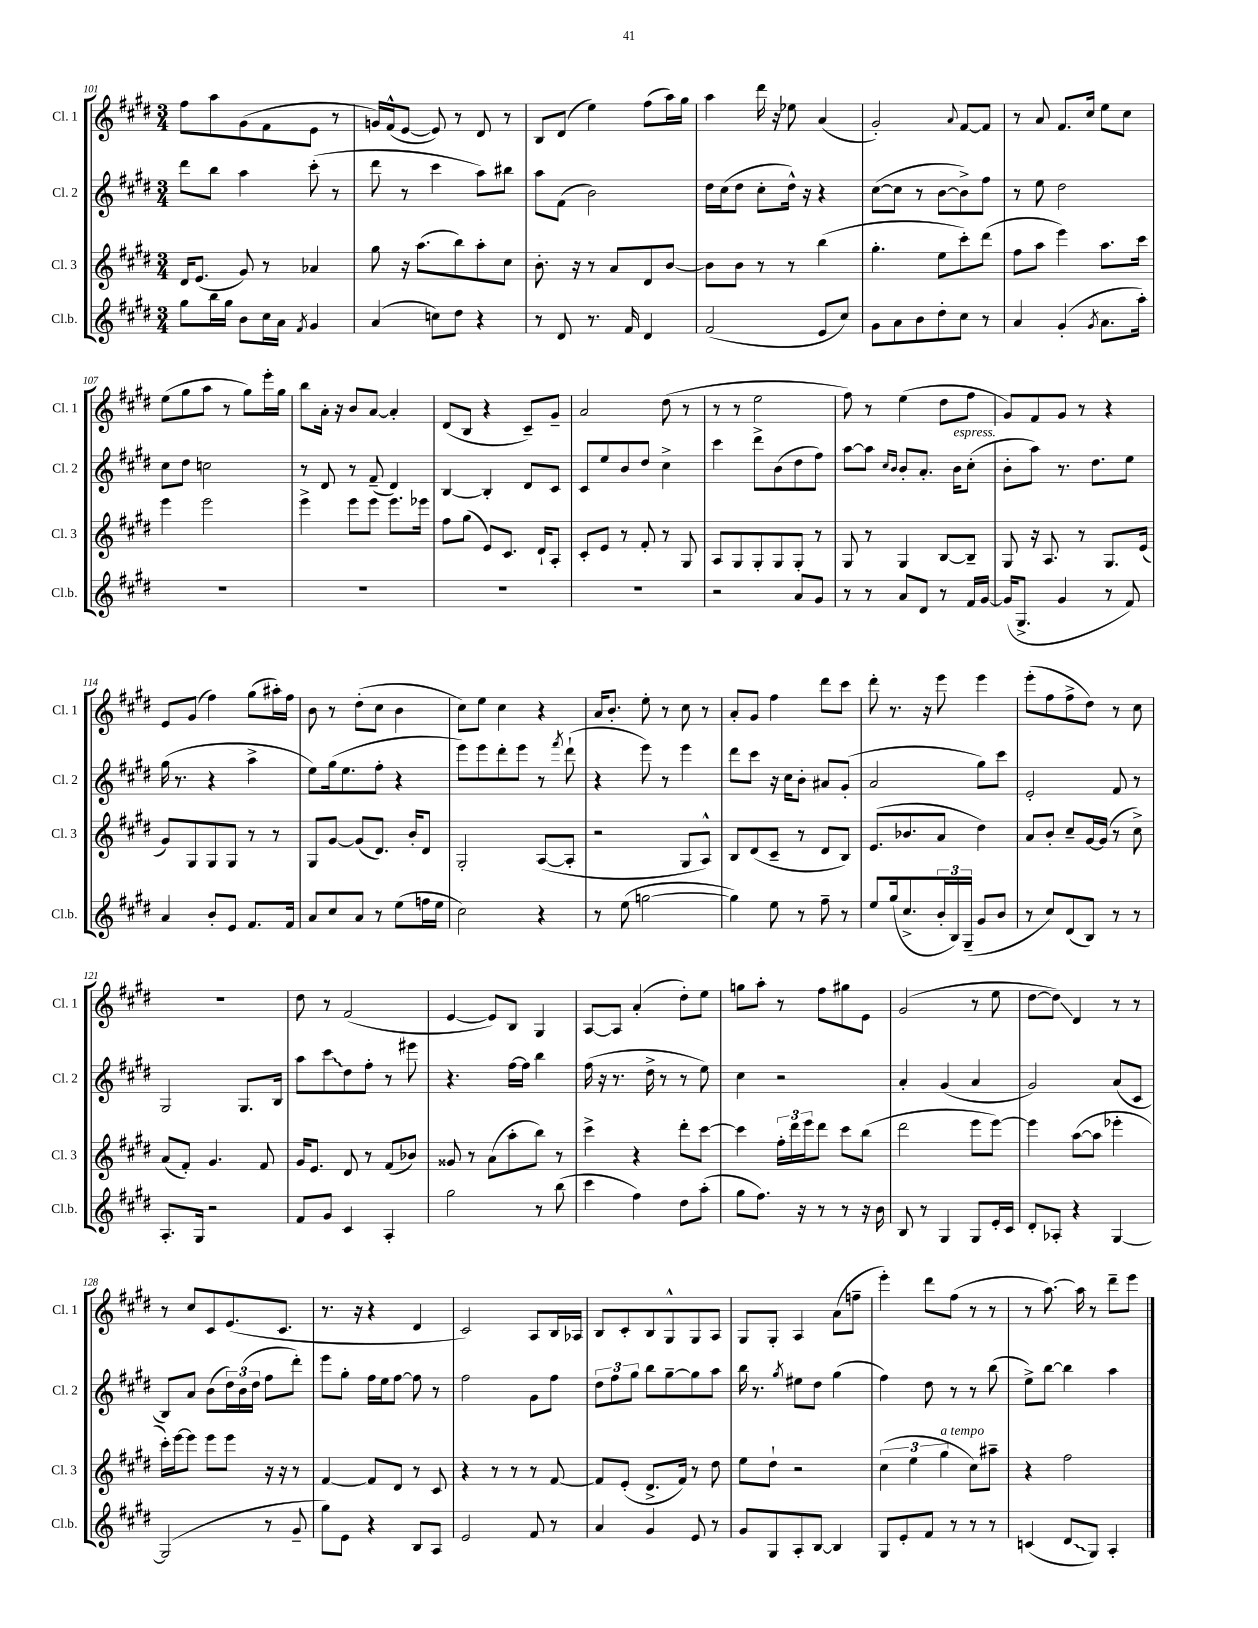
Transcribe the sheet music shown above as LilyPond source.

<<
\new StaffGroup <<
\new Staff = "s0" \with { instrumentName = "Cl. 1" shortInstrumentName = "Cl. 1" } {
    \clef treble \key e \major \numericTimeSignature \time 3/4
    fis''8 a''8 gis'8( fis'8 e'8 r8 |
    g'16) fis'16-^( e'8~ e'8) r8 dis'8 r8 |
    b8 dis'8( e''4) fis''8( a''16) gis''16 |
    a''4 dis'''16 r16 ees''8 a'4( |
    gis'2-.) \appoggiatura { a'8 } fis'8~ fis'8 |
    r8 a'8 fis'8. cis''16 e''8 cis''8 |
    e''8( gis''8 a''8 r8 gis''8) e'''16-. gis''16 |
    b''8 a'16-. r16 b'8 a'8~ a'4-. |
    dis'8( b8 r4 cis'8--) gis'8-- |
    a'2 dis''8( r8 |
    r8 r8 e''2 |
    fis''8) r8 e''4( dis''8 fis''8 |
    gis'8) fis'8 gis'8 r8 r4 |
    e'8 gis'8( fis''4) gis''8( ais''16-.) fis''16 |
    b'8 r8 dis''8-.( cis''8 b'4 |
    cis''8) e''8 cis''4 r4 |
    a'16 b'8.-. e''8-. r8 cis''8 r8 |
    a'8-. gis'8 fis''4 dis'''8 cis'''8 |
    dis'''8-. r8. r16 e'''8 e'''4 |
    e'''8-.( fis''8 fis''8-> dis''8) r8 cis''8 |
    R2. |
    dis''8 r8 fis'2( |
    e'4~ e'8) b8 gis4 |
    a8~ a8 a'4-.( dis''8-.) e''8 |
    g''8 a''8-. r8 fis''8 gis''8 e'8 |
    gis'2( r8 e''8 |
    dis''8~ dis''8\glissando) dis'4 r8 r8 |
    r8 cis''8 cis'8 e'8.( cis'8. |
    r8. r16 r4 dis'4 |
    cis'2) a8 b16 aes16 |
    b8 cis'8-. b8 gis8-^ gis8 a8 |
    gis8 gis8-. a4 a'8( f''8-- |
    e'''4-.) dis'''8 fis''8( r8 r8 |
    r8 a''8.~) a''16 r8 dis'''8-- e'''8 \bar "|." |
}
\new Staff = "s1" \with { instrumentName = "Cl. 2" shortInstrumentName = "Cl. 2" } {
    \clef treble \key e \major \numericTimeSignature \time 3/4
    dis'''8 b''8 a''4 cis'''8-.( r8 |
    dis'''8 r8 cis'''4 a''8) bis''8 |
    a''8 fis'8( b'2) |
    dis''16 cis''16( dis''8 cis''8-. dis''16-^) r16 r4 |
    cis''8~( cis''8 r8 b'8~ b'8->) fis''8 |
    r8 e''8 dis''2 |
    cis''8 dis''8 c''2 |
    r8 dis'8 r8 fis'8--( dis'4) |
    b4~ b4-. dis'8 cis'8 |
    cis'8 e''8 b'8 dis''8 cis''4-> |
    cis'''4 dis'''8-> b'8( dis''8 fis''8) |
    a''8~ a''8 \grace { cis''16 b'16 } b'8-. a'8.-. b'16^\markup { \italic "espress." } cis''8-.( |
    b'8-. a''8) r8. dis''8. e''8 |
    gis''16( r8. r4 a''4-> |
    e''8) gis''16( e''8. fis''8-. r4 |
    e'''8) e'''8 dis'''8-. e'''8 r8 \acciaccatura { fis'''8 } dis'''8-!( |
    r4 e'''8) r8 e'''4 |
    dis'''8 cis'''8 r16 cis''16 b'8-. ais'8 gis'8-.( |
    a'2 gis''8) cis'''8 |
    e'2-. fis'8 r8 |
    gis2 gis8. b16 |
    a''8 \once \override Glissando.style = #'zigzag cis'''8\glissando dis''8 fis''8-. r8 eis'''8 |
    r4. fis''16~ fis''16 b''4 |
    fis''16( r16 r8. dis''16-> r8 r8 e''8) |
    cis''4 r2 |
    a'4-. gis'4( a'4 |
    gis'2) a'8( cis'8 |
    b8) a'8 b'8( \tuplet 3/2 { dis''16) b'16( dis''16 } fis''8 dis'''8-.) |
    e'''8 gis''8-. fis''16 e''16 fis''8~ fis''8 r8 |
    fis''2 gis'8 fis''8 |
    \tuplet 3/2 { dis''8 fis''8 gis''8 } b''8 gis''8~-- gis''8 a''8 |
    b''16 r8. \acciaccatura { gis''8 } eis''8 dis''8 gis''4( |
    fis''4) dis''8 r8 r8 b''8( |
    e''8->) b''8~ b''4 a''4 \bar "|." |
}
\new Staff = "s2" \with { instrumentName = "Cl. 3" shortInstrumentName = "Cl. 3" } {
    \clef treble \key e \major \numericTimeSignature \time 3/4
    dis'16 e'8.( gis'8) r8 aes'4 |
    gis''8 r16 a''8.( b''8) a''8-. cis''8 |
    b'8.-. r16 r8 a'8 dis'8 b'8~ |
    b'8 b'8 r8 r8 b''4( |
    gis''4.-. e''8 cis'''8-.) dis'''8( |
    fis''8 a''8 e'''4) a''8. cis'''16 |
    e'''4 e'''2 |
    e'''4-> e'''8 e'''8 e'''8. ees'''16 |
    fis''8 gis''8( e'8) cis'8. dis'16-! a8-. |
    cis'8-. e'8 r8 fis'8-. r8 gis8 |
    a8 gis8 gis8-. gis8 gis8-. r8 |
    gis8 r8 gis4 b8~ b8-- |
    gis8 r16 a8. r8 gis8. e'16( |
    gis'8) gis8 gis8 gis8 r8 r8 |
    gis8 gis'8~ gis'8( dis'8.) b'16-. dis'8 |
    gis2-. a8~( a8-. |
    r2 gis8 a8-^) |
    b8 dis'8( cis'8-- r8 dis'8 b8) |
    e'8.( bes'8. a'8 dis''4) |
    a'8 b'8-. cis''8-- gis'16~ gis'16( r8 cis''8->) |
    a'8( fis'8-.) gis'4. fis'8 |
    gis'16 e'8. dis'8 r8 fis'8( bes'8) |
    gisis'8 r8 a'8( a''8-. b''8) r8 |
    cis'''4-> r4 dis'''8-. cis'''8~ |
    cis'''4 \tuplet 3/2 { fis''16-. dis'''16 e'''16 } dis'''8 cis'''8 b''8( |
    dis'''2 e'''8 e'''8~) |
    e'''4 a''8~( a''8 ees'''4-. |
    cis'''16-.) e'''16~ e'''8 e'''8 e'''8 r16 r16 r8 |
    fis'4~ fis'8 dis'8 r8 cis'8 |
    r4 r8 r8 r8 fis'8~ |
    fis'8 e'8-.( dis'8.-> fis'16) r8 dis''8 |
    e''8 dis''8-! r2 |
    \tuplet 3/2 { cis''4( e''4 gis''4^\markup { \italic "a tempo" } } cis''8) ais''8-- |
    r4 fis''2 \bar "|." |
}
\new Staff = "s3" \with { instrumentName = "Cl.b." shortInstrumentName = "Cl.b." } {
    \clef treble \key e \major \numericTimeSignature \time 3/4
    gis''8 b''16 gis''16 b'8 cis''16 a'16 \acciaccatura { fis'8 } gis'4 |
    a'4( c''8) dis''8 r4 |
    r8 dis'8 r8. fis'16 dis'4 |
    fis'2( e'8 cis''8) |
    gis'8 a'8 b'8 dis''8-. cis''8 r8 |
    a'4 gis'4-.( \acciaccatura { gis'8 } a'8. a''16-.) |
    R2. |
    R2. |
    R2. |
    r2. |
    r2 a'8 gis'8 |
    r8 r8 a'8 dis'8 r8 fis'16 gis'16~ |
    gis'16( gis8.-> gis'4 r8 fis'8) |
    a'4 b'8-. e'8 fis'8. fis'16 |
    a'8 cis''8 a'8 r8 e''8( f''16 e''16 |
    cis''2) r4 |
    r8 e''8( g''2~ |
    g''4) e''8 r8 fis''8-- r8 |
    e''8 gis''16( cis''8.-> \tuplet 3/2 { b'16-. b16) gis16--( } gis'8 b'8 |
    r8 cis''8) dis'8( b8) r8 r8 |
    a8.-. gis16 r2 |
    fis'8 gis'8 cis'4 a4-. |
    gis''2 r8 b''8( |
    cis'''4 fis''4) dis''8 a''8-.( |
    gis''8 fis''8.) r16 r8 r8 r16 b'16 |
    b8 r8 gis4 gis8 e'16-. cis'16 |
    dis'8-. aes8-. r4 gis4~ |
    gis2( r8 gis'8-- |
    gis''8) e'8 r4 b8 a8 |
    e'2 fis'8 r8 |
    a'4 gis'4 e'8 r8 |
    gis'8 gis8 a8-. b8~ b4 |
    gis8 e'8-. fis'8 r8 r8 r8 |
    c'4( \once \override Glissando.style = #'zigzag dis'8\glissando gis8) a4-. \bar "|." |
}
>>
>>
\layout { \context { \Score currentBarNumber = #101 } }
